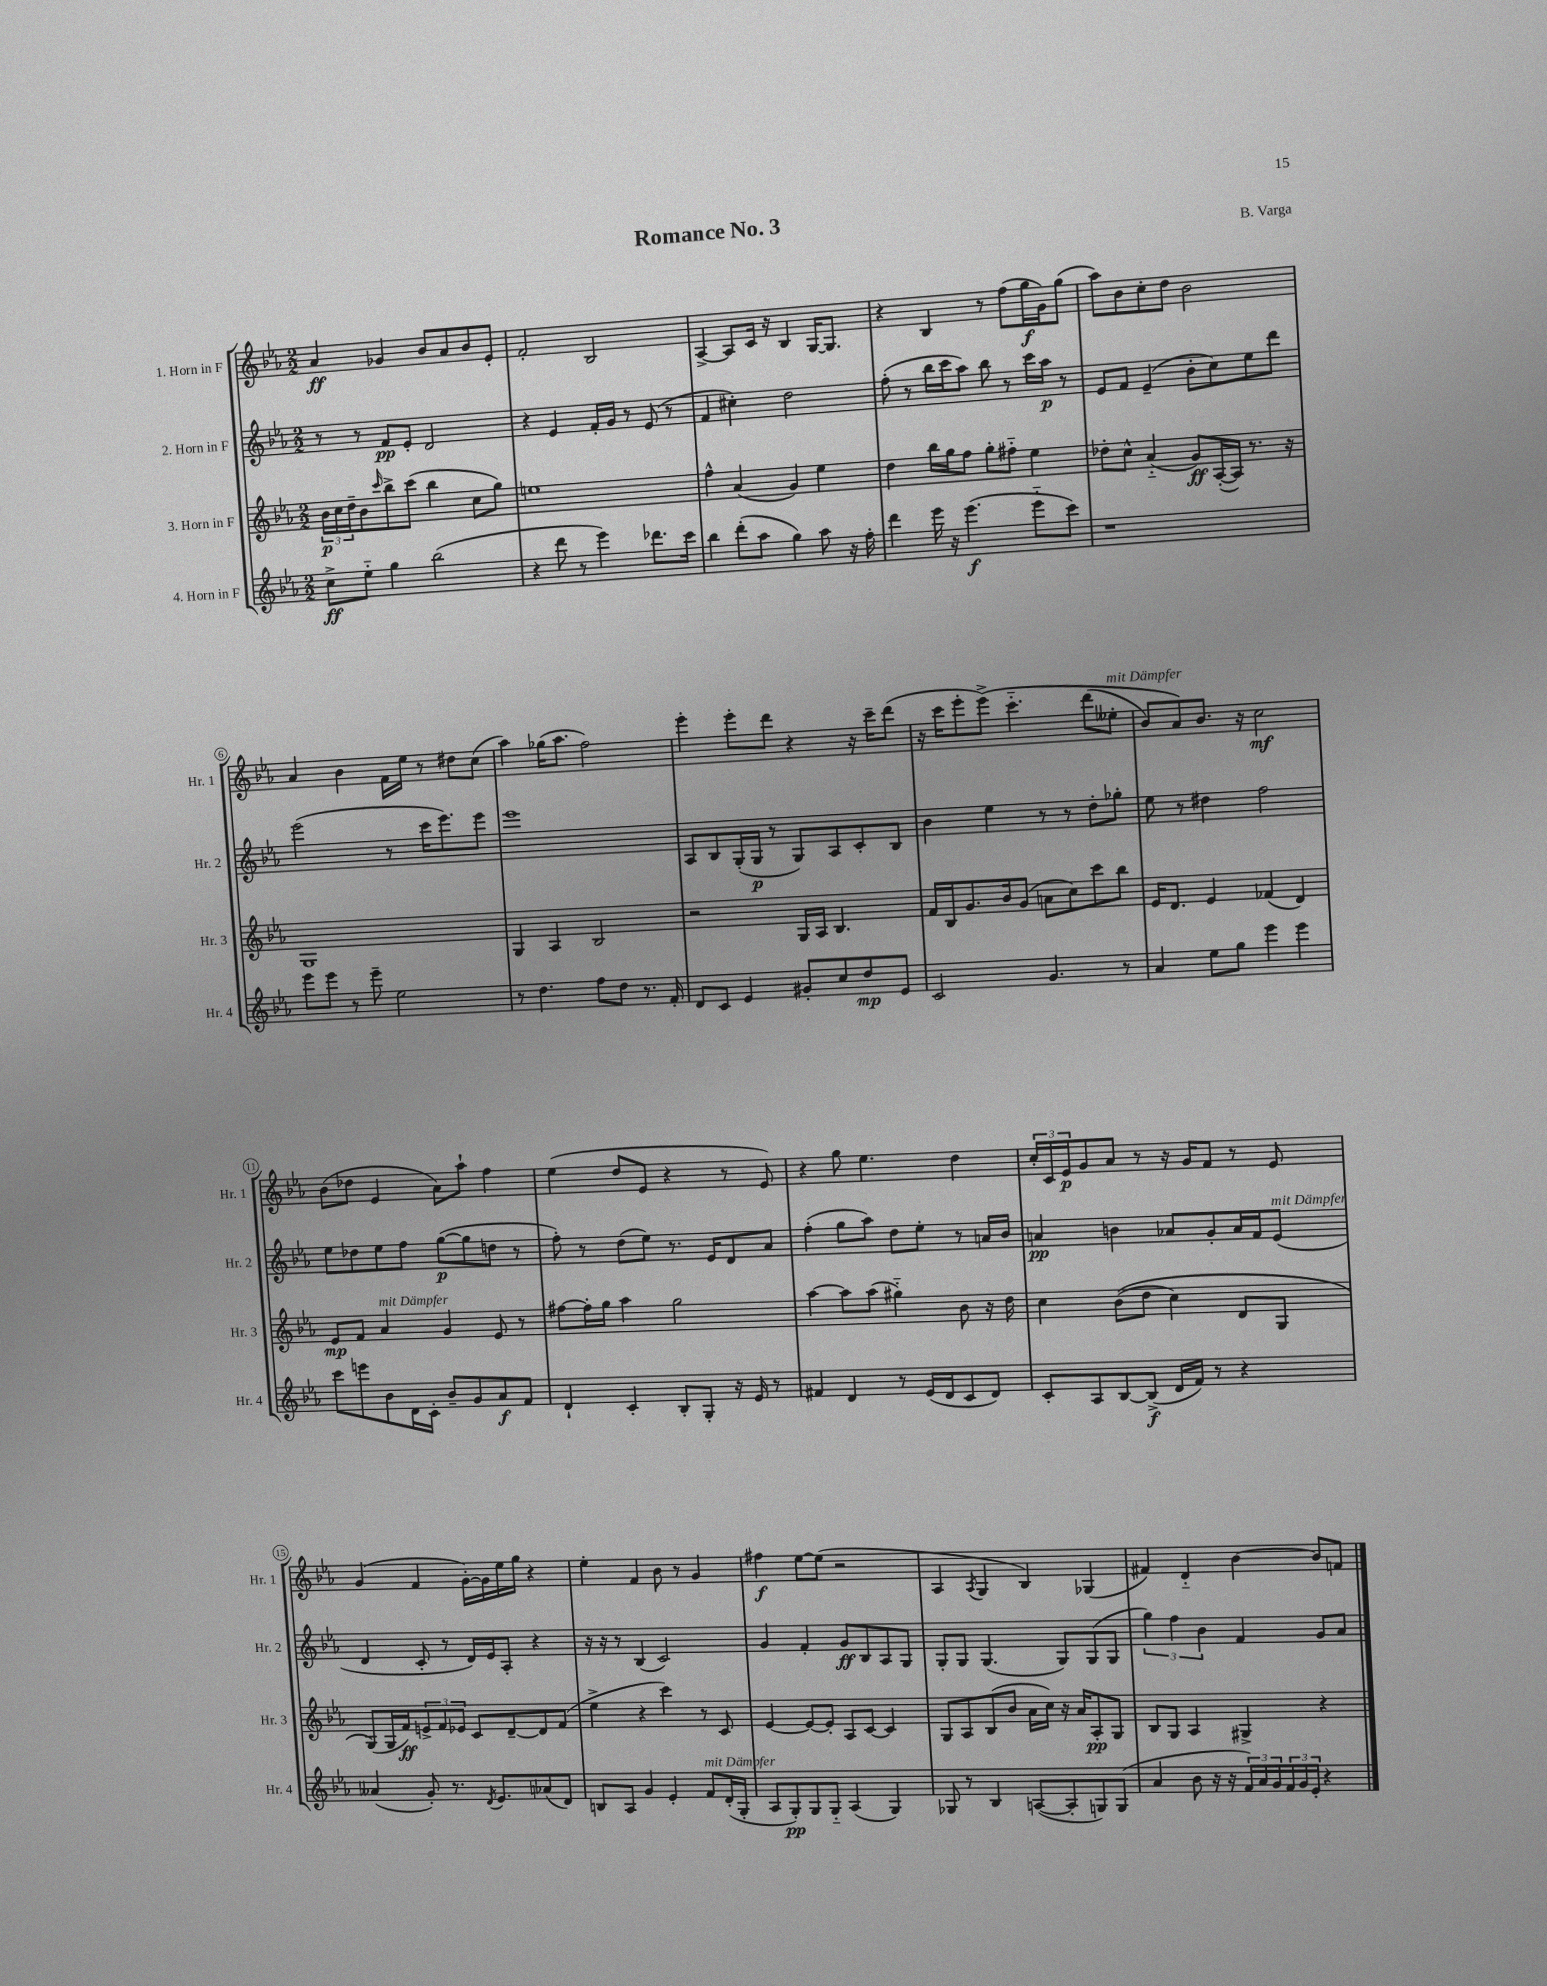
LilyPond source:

\header { title = "Romance No. 3" composer = "B. Varga" }
<<
\new StaffGroup <<
\new Staff = "s0" \with { instrumentName = "1. Horn in F" shortInstrumentName = "Hr. 1" } {
    \clef treble \key ees \major \numericTimeSignature \time 2/2
    aes'4\ff ges'4 bes'8 aes'8 bes'8 ees'8-. |
    f'2-. bes2 |
    aes4~-> aes8 c'16 r16 bes4 g16~ g8. |
    r4 bes4 r8 f''8( g''16\f g'16) g''8( |
    aes''8) bes'8 c''8-. d''8 bes'2 |
    aes'4 bes'4 f'16 ees''16 r8 dis''8 c''8( |
    aes''4) ges''16( aes''8. f''2) |
    ees'''4-. ees'''8-. d'''8 r4 r16 c'''16-- d'''8( |
    r16 c'''16 ees'''8-. ees'''8->)\( c'''4.-_ d'''8( eeses''8-.^\markup { \italic "mit Dämpfer" } |
    bes'8) aes'8\) bes'8. r16 c''2\mf |
    bes'8( des''8 ees'4 aes'8) aes''8-! f''4 |
    ees''4( d''8 ees'8 r4 r8 ees'8) |
    r4 g''8 ees''4. d''4 |
    \tuplet 3/2 { c''16-. c'16 ees'16\p } g'8 aes'8 r8 r16 g'16 f'8 r8 ees'8 |
    g'4( f'4 g'16~-.) g'16 ees''16 g''16 r4 |
    ees''4-. f'4 bes'8 r8 g'4 |
    fis''4\f ees''8~ ees''8( r2 |
    aes4 \acciaccatura { aes8 } g4 bes4) ges4( |
    fis'4) d'4-_ bes'4~ bes'8 f'8 \bar "|." |
}
\new Staff = "s1" \with { instrumentName = "2. Horn in F" shortInstrumentName = "Hr. 2" } {
    \clef treble \key ees \major \numericTimeSignature \time 2/2
    r8 r8 f'8\pp ees'8-. d'2 |
    r4 ees'4 f'16-. g'16 r8 ees'8( r8 |
    f'4 cis''4-.) d''2 |
    f''8-.( r8 bes''16 c'''16 aes''8) bes''8 r8 c'''16 aes''16\p r8 |
    ees'8 f'8 ees'4--( bes'8-. c''8) ees''8 d'''8 |
    ees'''2( r8 c'''16 ees'''8.) ees'''8 |
    ees'''1 |
    aes8 bes8 g16-.( g16\p r8 g8) aes8 c'8-. bes8 |
    bes'4 ees''4 r8 r8 d''8-. ges''8-. |
    ees''8 r8 dis''4 f''2 |
    ees''8 des''8 ees''8 f''8 g''8~\p( g''8 d''8 r8 |
    f''8-.) r8 d''8( ees''8) r8. ees'16 d'8 aes'8 |
    f''4-.( g''8 aes''8) d''8 ees''8-. r8 a'16 bes'16 |
    a'4\pp b'4 aes'8 g'8-. aes'16 f'16 ees'8^\markup { \italic "mit Dämpfer" }( |
    d'4 c'8-. r8 d'16) ees'16 aes8-. r4 |
    r16 r16 r8 bes4( c'2) |
    g'4 f'4-. g'8\ff bes8 aes8 g8 |
    g8-. g8 g4.( g8) g8( g8 |
    \tuplet 3/2 { g''4) f''4 bes'4 } f'4 g'8 aes'8 \bar "|." |
}
\new Staff = "s2" \with { instrumentName = "3. Horn in F" shortInstrumentName = "Hr. 3" } {
    \clef treble \key ees \major \numericTimeSignature \time 2/2
    \tuplet 3/2 { bes'16\p c''16 d''16-- } bes'8 \grace { c'''16 } bes''8-> c'''8( bes''4 c''8 g''8) |
    e''1 |
    f''4-^ aes'4( g'4) ees''4 |
    d''4 bes''16 g''16 f''8 g''8-. fis''8-_ ees''4 |
    des''8-. c''8-^ aes'4-_( g'8\ff) aes16~-.( aes16) r8. r16 |
    g1 |
    g4 aes4 bes2 |
    r2 g16 aes16 bes4. |
    f'16 bes16 g'8. bes'16 g'8( a'8 c''8) c'''8 bes''8 |
    ees'16 d'8. ees'4 fes'4( d'4) |
    ees'8\mp f'8 aes'4^\markup { \italic "mit Dämpfer" } g'4 ees'8 r8 |
    fis''8~ fis''16-. g''16 aes''4 g''2 |
    aes''4~ aes''8 aes''8( gis''4-_) bes'8 r16 d''16 |
    c''4 bes'8(\( d''8 c''4) d'8 g8 |
    g8(\) g16 f'16\ff) \tuplet 3/2 { e'8-> f'8 ees'8 } c'8 d'8~-- d'8 f'8( |
    ees''4-> r4 c'''4) r8 c'8 |
    ees'4~ ees'8~ ees'8-. aes8 c'8~ c'4 |
    g8 aes8 bes8( bes'8 aes'16 c''16) r16 aes'16 aes8-.\pp g8 |
    bes8 g8 aes4 gis4-> r4 \bar "|." |
}
\new Staff = "s3" \with { instrumentName = "4. Horn in F" shortInstrumentName = "Hr. 4" } {
    \clef treble \key ees \major \numericTimeSignature \time 2/2
    c''8->\ff ees''8-_ g''4 bes''2( |
    r4 d'''8 r8 ees'''4) des'''8. c'''16 |
    bes''4 d'''8-.( aes''8 g''4) aes''8 r16 f''16-. |
    d'''4 ees'''16 r16 ees'''4.\f( ees'''8-_ c'''8) |
    r1 |
    ees'''8 ees'''8 r8 ees'''8-- ees''2 |
    r8 d''4. f''8 d''8 r8. f'16-. |
    d'8 c'8 ees'4 gis'8-. c''8 d''8\mp ees'8 |
    c'2 g'4. r8 |
    aes'4 ees''8 g''8 ees'''4 ees'''4 |
    c'''8 e'''8 bes'8 d'16 c'16-. bes'8-- g'8 aes'8\f f'8 |
    d'4-! c'4-. bes8-. g8-. r16 ees'16 r8 |
    fis'4 d'4 r8 ees'16( d'16 c'8 d'8) |
    c'8-. aes8 bes8~ bes8->\f( d'16 f'16) r8 r4 |
    aeses'4( g'8-.) r8. \acciaccatura { d'8 } ees'8. aes'8( d'8) |
    b8 aes8 g'4 ees'4-. f'8^\markup { \italic "mit Dämpfer" } d'16-.( g16-. |
    aes8 g8-.\pp) g8 g8-_ aes4( g4) |
    ges8 r8 bes4 a8~( a8-. g8) g8( |
    aes'4 bes'8 r16 r16 \tuplet 3/2 { f'16) aes'16 g'16 } \tuplet 3/2 { f'16 g'16 ees'16-. } r4 \bar "|." |
}
>>
>>
\layout { \context { \Score \override BarNumber.stencil = #(make-stencil-circler 0.1 0.3 ly:text-interface::print) } }
